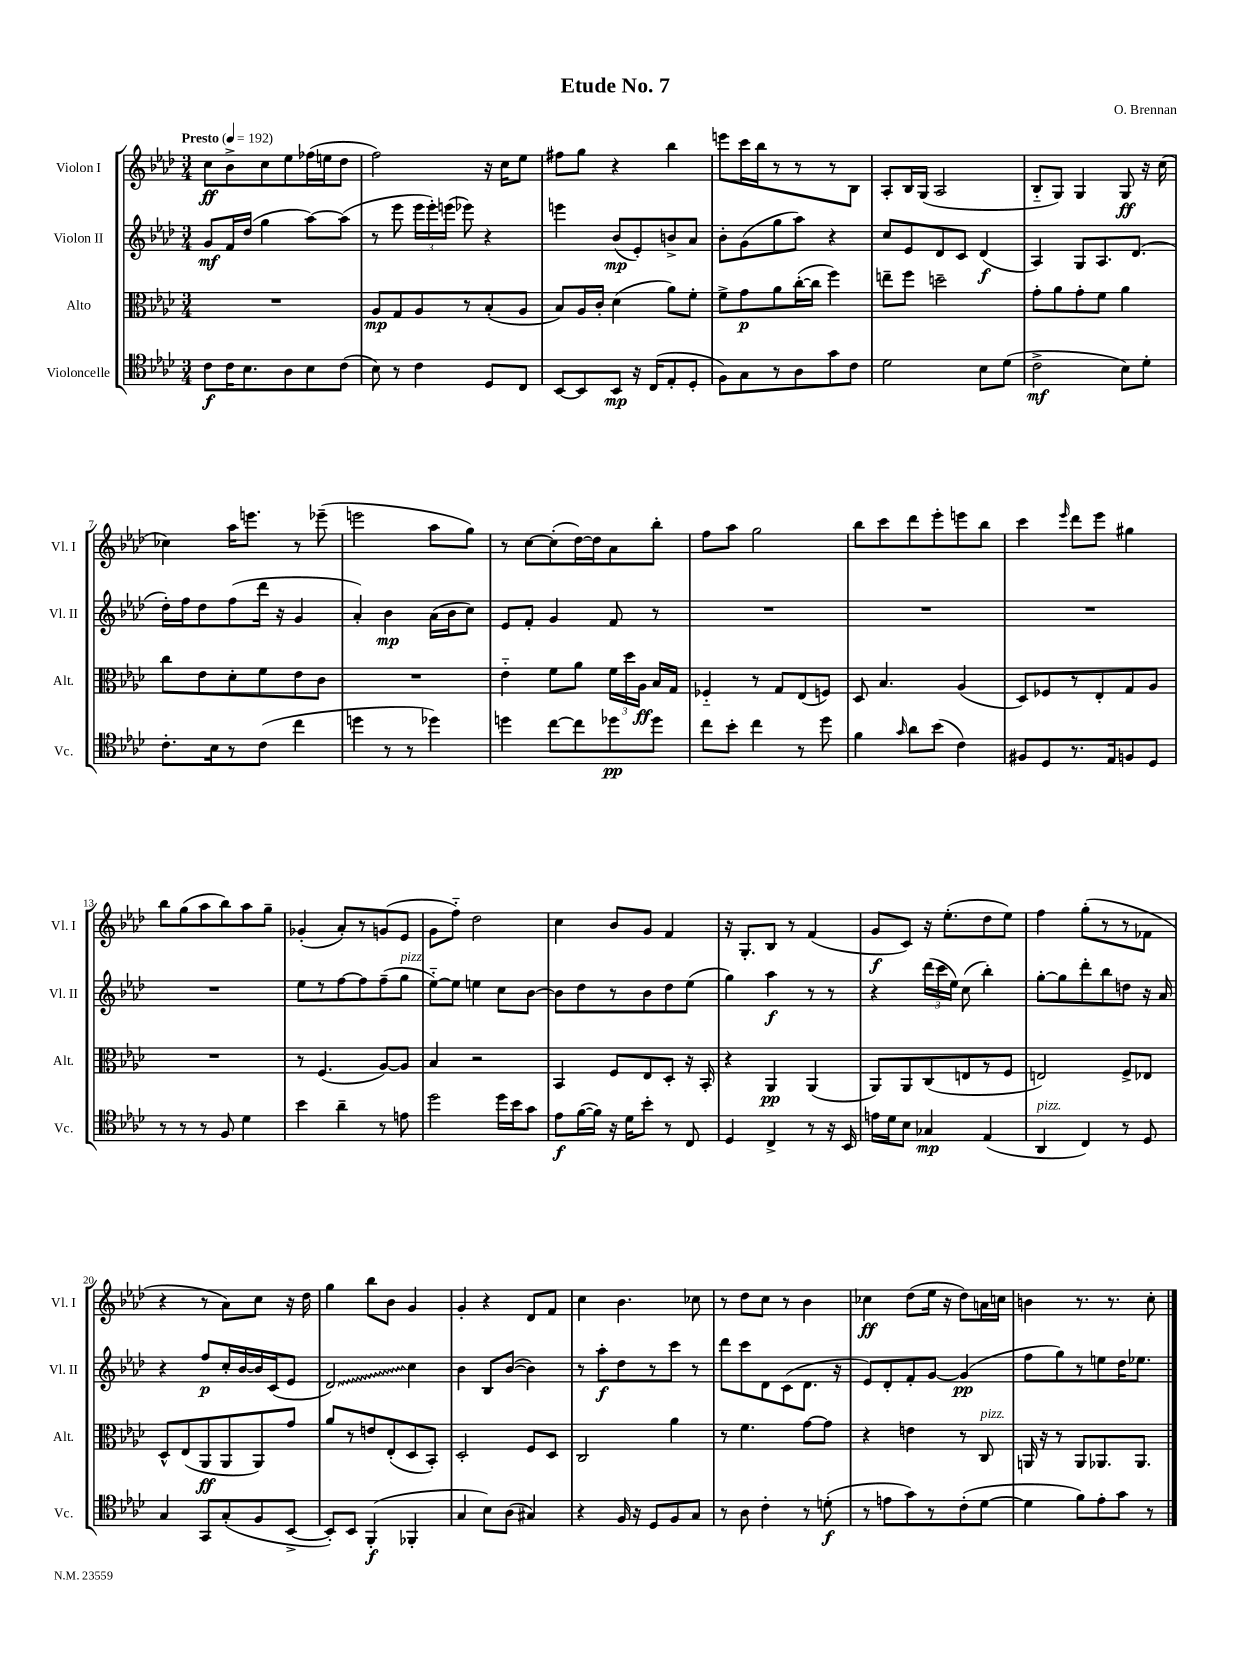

**kern	**kern	**kern	**kern
*staff4	*staff3	*staff2	*staff1
*clefC4	*clefC3	*clefG2	*clefG2
*k[b-e-a-d-]	*k[b-e-a-d-]	*k[b-e-a-d-]	*k[b-e-a-d-]
*M3/4	*M3/4	*M3/4	*M3/4
*MM192	*MM192	*MM192	*MM192
8c	2.r	8g	8cc
16c	.	16f	8b-^
8.B-	.	(16dd-	.
.	.	4gg	8cc
8A-	.	.	8ee-
8B-	.	[8aa-)	(16ff-
.	.	.	16ee
(8c	.	(8aa-]	8dd-
=	=	=	=
8B-)	8A-	8r	2ff)
8r	8G	8eee-	.
4c	8A-	24eee-	.
.	.	24eee-')	.
.	.	(24eee	.
.	8r	8eee-)	.
8D-	(8B-'	4r	16r
.	.	.	16cc
8C	8A-	.	8ee-
=	=	=	=
[8BB-	8B-)	4eee	8ff#
8BB-]	16A-	.	8gg
.	16c'	.	.
8BB-	(4d-	(8b-	4r
16r	.	8e-')	.
(16C	.	.	.
8E-'	8a-)	8b^	4bb-
8D-'	8f'	8a-	.
=	=	=	=
8F)	8f^	8b-'	8eee
8G	8g	(8g	16ccc
.	.	.	16bb-
8r	8a-	8gg	8r
8A-	([16cc'	8aa-)	8r
.	16cc]	.	.
8g	4ff)	4r	8r
8c	.	.	8B-
=	=	=	=
2d-	8ee~	8cc	8A-'
.	8ff	8e-	16B-
.	.	.	(16G
.	2dd~	8d-	2A-
.	.	8c	.
8B-	.	(4d-	.
(8d-	.	.	.
=	=	=	=
2c^	8g'	4A-)	8B-'~
.	8a-	.	8G)
.	8g'	8G	4G
.	8f	8.A-	.
8B-)	4a-	.	8G
.	.	(8.d-	.
8d-'	.	.	16r
.	.	.	(16cc
=	=	=	=
8.c'	8cc	16dd-')	4cc-)
.	.	16ff	.
.	8e-	8dd-	.
16B-	.	.	.
8r	8d-'	(8ff	16aa-
.	.	.	8.eee
(8c	8f	16ddd-	.
.	.	16r	.
4cc	8e-	4g	8r
.	8c	.	(8eee-~
=	=	=	=
4dd	2.r	4a-')	2eee
8r	.	4b-	.
8r	.	.	.
4dd-)	.	(16a-	8aa-
.	.	16b-	.
.	.	8cc)	8gg)
=	=	=	=
4dd	4e-'~	8e-	8r
.	.	8f'	[8cc
[8cc	8f	4g	(8cc']
8cc]	8a-	.	[16dd-)
.	.	.	16dd-]
8dd-	24f	8f	8a-
.	24dd-	.	.
.	24A-	.	.
8dd-	16B-	8r	8bb-'
.	16G	.	.
=	=	=	=
8cc	4F-'~	2.r	8ff
8b-'	.	.	8aa-
4cc	8r	.	2gg
.	8G	.	.
8r	(8E-	.	.
8dd-	8F)	.	.
=	=	=	=
4f	8D-	2.r	8bb-
.	4.B-	.	8ccc
16qqg	.	.	.
8a-	.	.	8ddd-
(8b-	.	.	8eee-'
4c)	(4A-	.	8eee
.	.	.	8bb-
=	=	=	=
8F#	8D-)	2.r	4ccc
8D-	8F-	.	.
.	.	.	16qqeee-
8.r	8r	.	8ddd-
.	8E-'	.	8eee-
16E-	.	.	.
8F	8G	.	4gg#
8D-	8A-	.	.
=	=	=	=
8r	2.r	2.r	8bb-
8r	.	.	(8gg
8r	.	.	8aa-
8F	.	.	8bb-)
4d-	.	.	8aa-
.	.	.	8gg~
=	=	=	=
4b-	8r	8ee-	(4g-'
.	(4.F	8r	.
4a-~	.	[8ff	8a-')
.	.	8ff]	8r
8r	[8A-)	(8ff~	(8g
8e	8A-]	8gg	8e-
=	=	=	=
2dd-	4B-	[8ee-'~)	8g
.	.	8ee-]	8ff'~)
.	2r	4ee	2dd-
16dd-	.	8cc	.
16b-	.	.	.
8g	.	[8b-	.
=	=	=	=
8e-	4BB-	8b-]	4cc
([16f	.	8dd-	.
16f])	.	.	.
16r	8F	8r	8b-
16d-	.	.	.
8b-'	8E-	8b-	8g
8r	8D-'	8dd-	4f
8C	16r	(8ee-	.
.	16BB-'	.	.
=	=	=	=
4D-	4r	4gg)	16r
.	.	.	8.G'
4C^	4AA-	4aa-	8B-
.	.	.	8r
8r	(4AA-	8r	(4f
16r	.	8r	.
16BB-	.	.	.
=	=	=	=
16e	8AA-)	4r	8g
16d-	.	.	.
8B-	8AA-	.	8c)
4G-	(8C	(24ddd-	16r
.	.	24ccc	.
.	.	.	(8.ee-'
.	.	24ee-)	.
.	8E	(8cc	.
(4E-	8r	4bb-')	8dd-
.	8F	.	8ee-)
=	=	=	=
4AA-	2E)	[8gg'	4ff
.	.	8gg]	.
4C)	.	8ddd-'	(8gg'
.	.	8bb-	8r
8r	8F^	8dd	8r
8D-	8E-	16r	8f-
.	.	16a-	.
=	=	=	=
4G	8D-^^	4r	4r
.	(8E-	.	.
8GG	8AA-	8ff	8r
(8G'	8AA-	16cc'	8a-)
.	.	[16b-	.
8F	8AA-)	16b-]	8cc
.	.	(16c	.
[8BB-^	8g	8e-	16r
.	.	.	16dd-
=	=	=	=
8BB-'])	8a-	2d-)	4gg
8BB-	8r	.	.
(4FF'	8e	.	8bb-
.	(8E-'	.	8b-
4FF-'	8D-	4cc	4g
.	8BB-')	.	.
=	=	=	=
4G	2D-'	4b-	4g'
8B-)	.	8B-	4r
(8A-	.	([8b-	.
4G#)	8F	4b-])	8d-
.	8D-	.	8f
=	=	=	=
4r	2C	8r	4cc
.	.	8aa-'	.
16F	.	8dd-	4.b-
16r	.	.	.
8D-	.	8r	.
8F	4a-	8ccc	.
8G	.	8r	8cc-
=	=	=	=
8r	8r	8ddd-	8r
8A-	4.f	8ccc	8dd-
4c'	.	8d-	8cc
.	.	(8c	8r
8r	[8g	8.d-	4b-
(8d'	8g]	.	.
.	.	16r	.
=	=	=	=
8r	4r	8e-)	4cc-
8e	.	8d-'	.
8g)	4e	8f'	(8dd-
8r	.	[8g	16ee-
.	.	.	16r
(8c'	8r	(4g]	8dd-)
[8d-	8C	.	16a
.	.	.	16cc
=	=	=	=
4d-]	16AA	8ff	4b
.	16r	.	.
.	8r	8gg)	.
8f)	8AA	8r	8.r
8e-'	8.AA-	8ee	.
.	.	.	8.r
8g	.	16dd-	.
.	8.AA-	8.ee-	.
8r	.	.	8cc'
==	==	==	==
*-	*-	*-	*-
